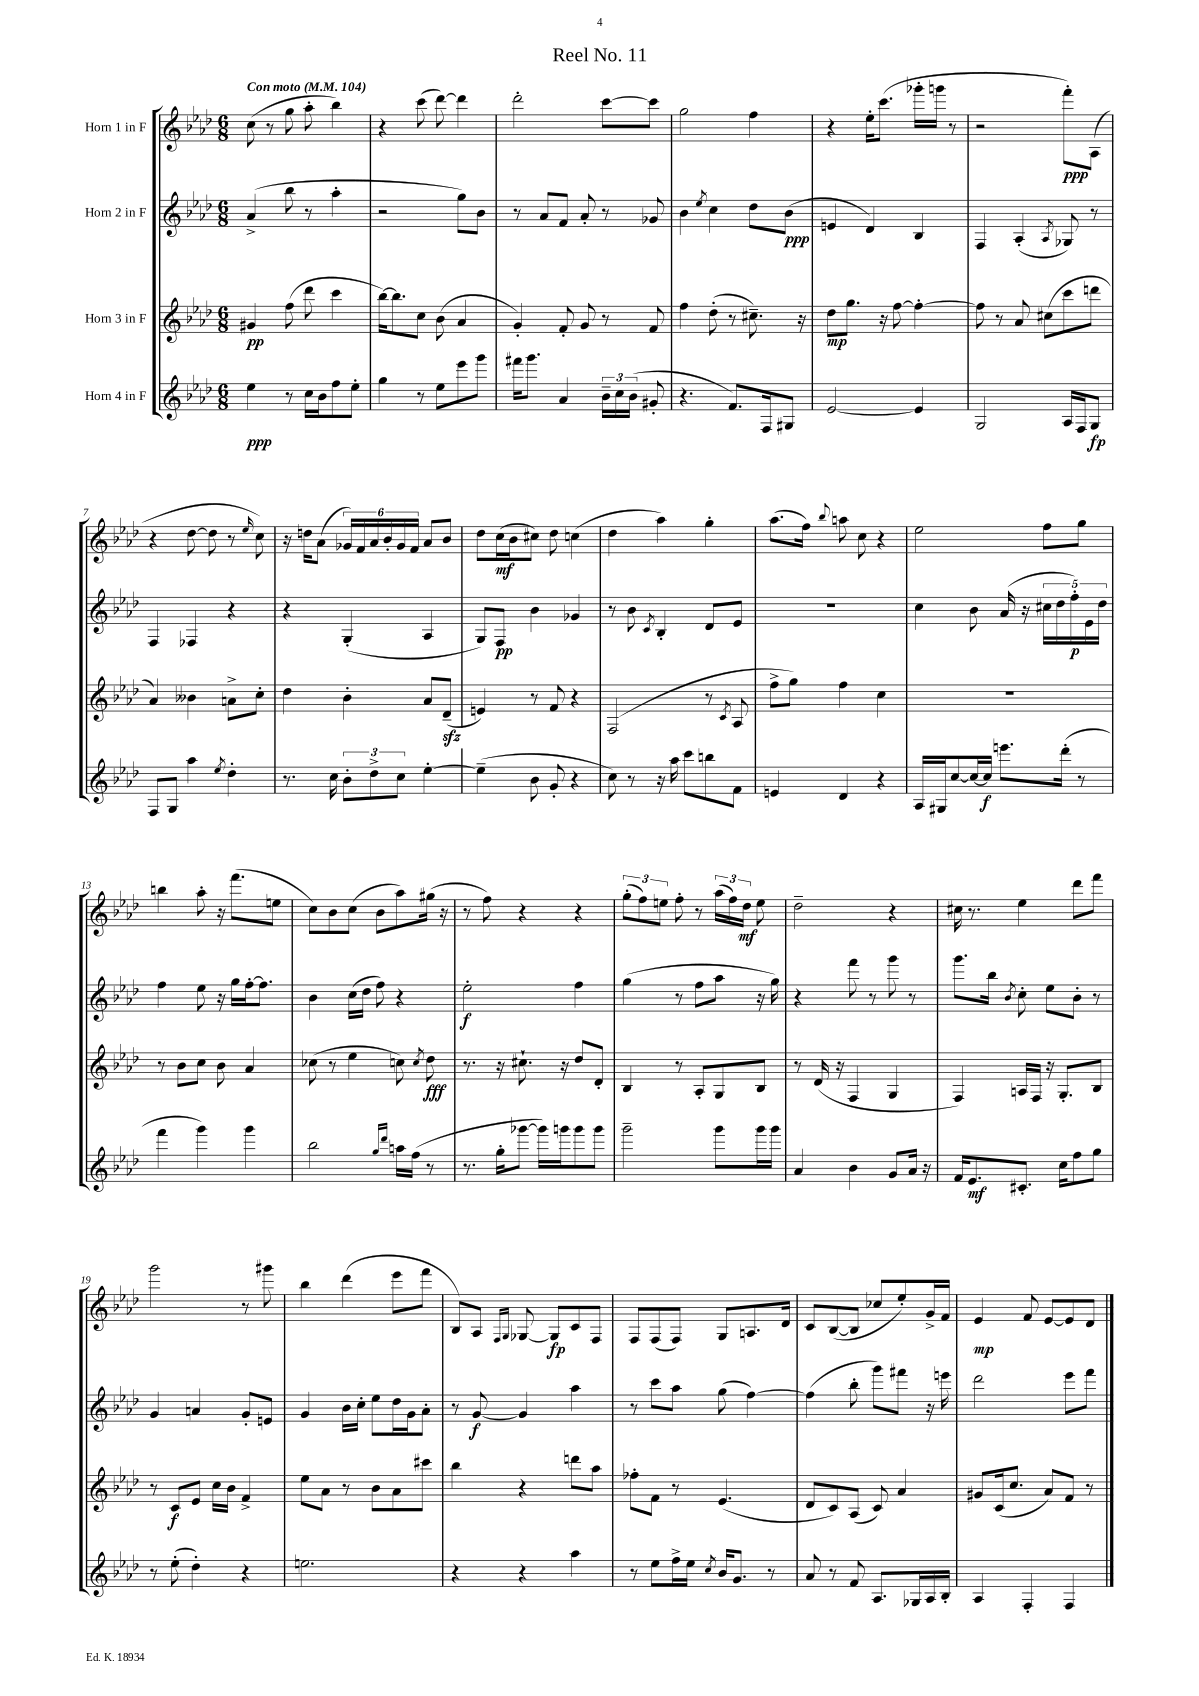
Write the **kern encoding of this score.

**kern	**kern	**kern	**kern
*staff4	*staff3	*staff2	*staff1
*clefG2	*clefG2	*clefG2	*clefG2
*k[b-e-a-d-]	*k[b-e-a-d-]	*k[b-e-a-d-]	*k[b-e-a-d-]
*M6/8	*M6/8	*M6/8	*M6/8
*MM104	*MM104	*MM104	*MM104
4ee-	4g#	(4a-^	(8cc
.	.	.	8r
8r	(8ff	8bb-	8gg
16cc	8ddd-	8r	8aa-'
16b-	.	.	.
8ff	4ccc	4aa-'	4bb-)
8ee-'	.	.	.
=	=	=	=
4gg	[16bb-)	2r	4r
.	8.bb-]	.	.
8r	8cc	.	(8ccc
8ee-	(8b-	.	[8ddd-)
8eee-	4a-	8gg)	4ddd-]
8ggg	.	8b-	.
=	=	=	=
16fff#	4g')	8r	2ddd-'
8.ggg	.	.	.
.	.	8a-	.
4a-	8f'	8f	.
.	8g	8a-'	.
24b-~	8r	8r	[8ccc
24cc	.	.	.
(24b-	.	.	.
8g#'	8f	8g-	8ccc]
=	=	=	=
4.r	4ff	4b-	2gg
.	.	8qee-	.
.	(8dd-'	4cc	.
8.f)	8r	.	.
.	8.cc#~)	8dd-	4ff
16F	.	.	.
8G#	.	(8b-	.
.	16r	.	.
=	=	=	=
[2e-	8dd-	4e	4r
.	8.gg	.	.
.	.	4d-)	16ee-'
.	16r	.	(8.ccc
.	[8ff	.	.
4e-]	4ff'_	4B-	16ggg-'
.	.	.	16ggg
.	.	.	8r
=	=	=	=
2G	8ff]	4F	2r
.	8r	.	.
.	8a-	(4A-'	.
.	(8cc#	.	.
.	.	8qA-	.
16A-	8ccc	8G-)	8fff')
16F	.	.	.
8G	8ddd	8r	(8A-
=	=	=	=
8F	4a-)	4F	4r
8G	.	.	.
4aa-	4b--	4F-	[8dd-
.	.	.	8dd-]
8qee-	.	.	.
4dd-'	8a^	4r	8r
.	.	.	16qqee-
.	8cc'	.	8cc)
=	=	=	=
8.r	4dd-	4r	16r
.	.	.	16dd
.	.	.	(8a-
16cc	.	.	.
12b-'	4b-'	(4G'	24g-)
.	.	.	24f
12dd-^	.	.	24a-
.	.	.	24b-'
12cc	.	.	24g-
.	.	.	24f
[4ee-'	8a-	4A-	8a-
.	(8d-~	.	8b-
=	=	=	=
(4ee-~]	4e)	8G)	8dd-
.	.	8F	(16cc
.	.	.	16b-
8b-	8r	4b-	8cc#)
8g'	8f	.	8dd-
4r	4r	4g-	(4cc
=	=	=	=
8cc)	(2F	8r	4dd-
8r	.	8b-	.
.	.	8qc	.
16r	.	4B-'	4aa-)
16aa-	.	.	.
8ccc	.	.	.
8bb	8r	8d-	4gg'
.	8qc	.	.
8f	8A-	8e-	.
=	=	=	=
4e	8ff^	2.r	(8.aa-
.	8gg)	.	.
.	.	.	16ff)
.	.	.	8qqbb-
4d-	4ff	.	8aa
.	.	.	8cc
4r	4cc	.	4r
=	=	=	=
16A-	2.r	4cc	2ee-
16G#	.	.	.
[8cc	.	.	.
16cc_	.	8b-	.
16cc]	.	.	.
8.eee	.	(16a-	.
.	.	16r	.
.	.	20cc#	8ff
.	.	20dd-	.
(16ddd-'	.	.	.
.	.	20ff')	.
8r	.	.	8gg
.	.	20e-	.
.	.	20dd-	.
=	=	=	=
4fff	8r	4ff	4bb
.	8b-	.	.
4ggg)	8cc	8ee-	8aa-'
.	8b-	16r	16r
.	.	16gg	(8.fff
4ggg	4a-	[16ff'	.
.	.	8.ff]	.
.	.	.	8ee
=	=	=	=
2bb-	(8cc-	4b-	8cc)
.	8r	.	8b-
.	4ee-	(16cc	(8cc
.	.	16dd-	.
.	.	8ff)	8b-
16qqgg	.	.	.
16qqddd-	.	.	.
16aa	8cc)	4r	8aa-)
(16ff	.	.	.
.	8qcc	.	.
8r	8dd-	.	(16gg#
.	.	.	16r
=	=	=	=
8.r	8.r	2ee-'	8r
.	.	.	8ff)
16gg'	16r	.	.
[8ggg-	8.cc#`	.	4r
16ggg-])	.	.	.
16ggg	16r	.	.
8ggg	8dd-	4ff	4r
8ggg	8d-'	.	.
=	=	=	=
2ggg~	4B-	(4gg	(12gg'
.	.	.	12ff)
.	.	.	12ee
.	8r	8r	8ff'
.	8A-'	8ff	8r
8ggg	8G	8aa-	(24aa-
.	.	.	24ff)
.	.	.	24dd-
16ggg	8B-	16r	8ee
16ggg	.	16gg)	.
=	=	=	=
4a-	8r	4r	2dd-~
.	(16d-	.	.
.	16r	.	.
4b-	4F	8fff	.
.	.	8r	.
8g	4G	8ggg	4r
16a-	.	8r	.
16r	.	.	.
=	=	=	=
16f	4F)	8.ggg	16cc#
8.e-	.	.	8.r
.	.	16bb-	.
.	.	8qb-	.
8.c#'	16A	8cc'	4ee-
.	16F	.	.
.	16r	8ee-	.
16cc	8.G'	.	.
8ff	.	8b-'	8ddd-
8gg	8B-	8r	8fff
=	=	=	=
8r	8r	4g	2ggg
(8ee-'	8c	.	.
4dd-')	8e-	4a	.
.	16cc	.	.
.	16b-	.	.
4r	4f^	8g'	8r
.	.	8e	8ggg#
=	=	=	=
2.ee	8ee-	4g	4bb-
.	8a-	.	.
.	8r	16b-	(4ddd-
.	.	16cc'	.
.	8b-	8ee-	.
.	8a-	16dd-	8eee-
.	.	16g	.
.	8ccc#	8a-'	8fff
=	=	=	=
4r	4bb-	8r	8B-)
.	.	[8g	8A-
.	.	.	16qqF
.	.	.	16qqG
4r	4r	4g]	[8G-
.	.	.	8G-]
4aa-	8ddd	4aa-	8c
.	8aa-	.	8F
=	=	=	=
8r	8ff-'	8r	8F
8ee-	8f	8ccc	(8F
16ff^	8r	8aa-	8F)
16ee-	.	.	.
8qcc	.	.	.
16b-	(4.e-	(8gg	8G
8.g	.	.	.
.	.	[4ff)	8.A
8r	.	.	.
.	.	.	16d-
=	=	=	=
8a-	8d-	(4ff]	8c
8r	8c)	.	([8B-
8f	(8A-	8bb-'	8B-]
8.A-	8c)	8ggg)	8cc-
.	4a-	8fff#	8ee-')
16G-	.	.	.
16A-	.	16r	16g^
16B-'	.	16eee	16f
=	=	=	=
4A-	8g#	2ddd-	4e-
.	(16c	.	.
.	8.cc	.	.
4F'	.	.	8f
.	8a-)	.	[8e-
4F	8f	8eee-	8e-]
.	8r	8fff	8d-
==	==	==	==
*-	*-	*-	*-
